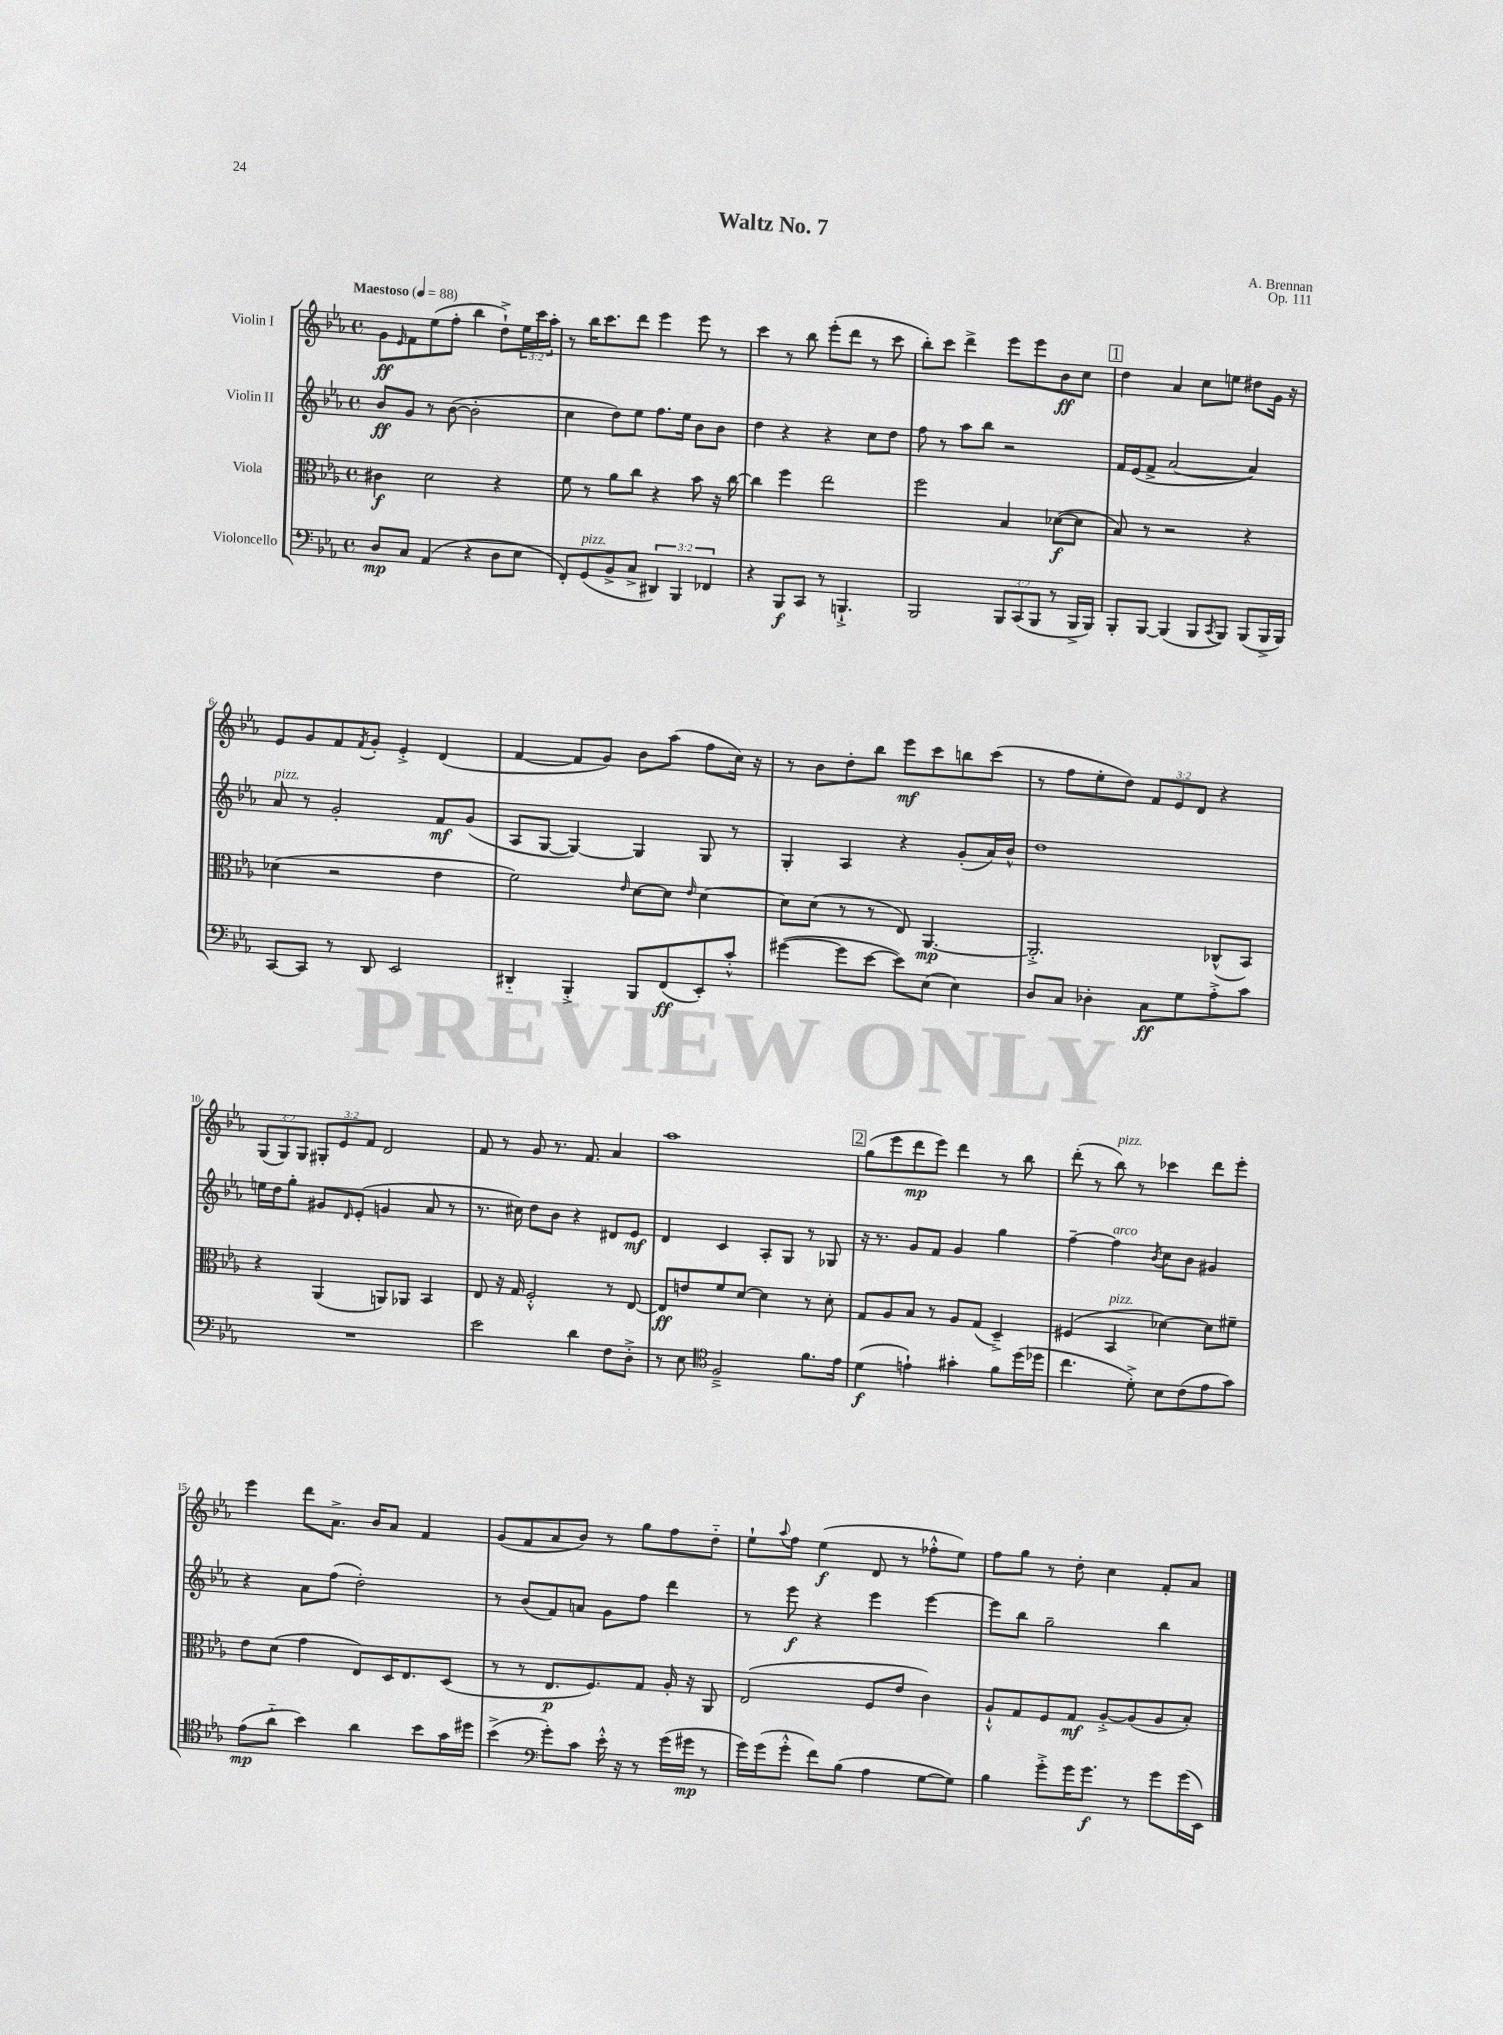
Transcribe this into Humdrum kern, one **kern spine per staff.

**kern	**kern	**kern	**kern
*staff4	*staff3	*staff2	*staff1
*clefF4	*clefC3	*clefG2	*clefG2
*k[b-e-a-]	*k[b-e-a-]	*k[b-e-a-]	*k[b-e-a-]
*M4/4	*M4/4	*M4/4	*M4/4
*met(c)	*met(c)	*met(c)	*met(c)
*MM88	*MM88	*MM88	*MM88
8D	4c#	8b-	8g
.	.	.	16qqe-
8C	.	8g	8f
(4AA-	2d	8r	(8ee-
.	.	([8b-	8ff'
4r	.	2b-']	4bb-
8D	4r	.	8dd`^)
8E-	.	.	24ee-
.	.	.	24ccc
.	.	.	24aa-'
=	=	=	=
8FF')	8f	4cc	8r
(8GG	8r	.	16bb-
.	.	.	8.ccc
8BB-^	8a-	8dd)	.
8C^	8cc	8ee-	8ddd
6DD#)	4r	8.ff	4eee-
6BBB-	.	.	.
.	.	16ee-	.
.	8b-	8b-	8eee-
6FF-	.	.	.
.	16r	8b-	8r
.	[16cc	.	.
=	=	=	=
4r	4cc]	4dd	4ccc
8BBB-	4ff	4r	8r
8CC	.	.	8bb-
8r	2ee-	4r	(8eee-'
4.BBB`^	.	.	8ddd
.	.	8cc	8r
.	.	8dd	8ccc
=	=	=	=
2BBB-	2ff	8ff	8bb-')
.	.	8r	8ccc
.	.	8aa-	4ddd^
.	.	8bb-	.
12BBB-	4B-	2r	8eee-
(12CC	.	.	.
.	.	.	8eee-
12BBB-	.	.	.
8r	([8d-	.	8b-
16BBB-^	8d-]	.	8cc
16BBB-)	.	.	.
=	=	=	=
8BBB-'	8B-)	16f	4dd
.	.	(16e-	.
[8BBB-	8r	8f^	.
(4BBB-]	2r	[2a-	4a-
8BBB-	.	.	8cc
8qCC	.	.	.
8BBB-)	.	.	8ee
(8BBB-	4r	4a-])	8dd#
16BBB-^	.	.	16g
16BBB-)	.	.	16r
=	=	=	=
[8CC	(4d-	8a-	8e-
8CC]	.	8r	8g
8r	2r	2g'	8f
.	.	.	8qf
8DD	.	.	8g'
2EE-	.	.	4e-'^
.	4e-	8f	(4d
.	.	(8g	.
=	=	=	=
4DD#'~	2f)	8A-	[4f
.	.	[8G	.
4BBB-'^	.	4G_)	8f]
.	.	.	8g)
.	16qqe-	.	.
8BBB-	[8d	4G]	8b-
(8FF	8d]	.	(8aa-
.	16qqe-	.	.
8EE-')	[4d	8G	8ff
8c'^^	.	8r	16cc)
.	.	.	16r
=	=	=	=
([4g#	8d]	4G'	8r
.	(8d	.	8b-
8g#]	8r	4A-	8dd'
[8e-	8r	.	8bb-
8e-])	8E-)	4r	8eee-
(8E-	[4.AA-	.	8ccc
4E-)	.	(8g'	8bb
.	.	16a-)	(8ccc
.	.	16b-^^	.
=	=	=	=
8D	2.AA-'^]	1dd	8r
8C	.	.	8ff
4D-'	.	.	8ee-'
.	.	.	8dd)
8C	.	.	12f
.	.	.	12e-
8G	.	.	.
.	.	.	12d
8A-'^	(8C-^^	.	4r
8c	8BB-)	.	.
=	=	=	=
1r	4r	16ee	(12G
.	.	16dd	.
.	.	.	12G)
.	.	8gg'	.
.	.	.	12G
.	(4AA-	8g#	12G#'
.	.	.	12e-
.	.	16qqd	.
.	.	(8e-'	.
.	.	.	12f
.	8AA)	4g	2d
.	8AA-	.	.
.	4BB-	8a-	.
.	.	8r	.
=	=	=	=
2e-	8E-	8.r	8f
.	16r	.	8r
.	16G	16cc#)	.
.	2F'^^	8dd	8g
.	.	8b-	8.r
4d	.	4r	.
.	.	.	8.f
8F	8r	8d#	4a-
8D'^	[8E-	8e-	.
=	=	=	=
8r	8E-]	4d	1aa-
8E-	8e	.	.
*clefC4	*	*	*
2F~^	8f	4c	.
.	[8d	.	.
.	4d]	8A-'	.
.	.	8G	.
8.f	8r	8r	.
.	8d'	8G-	.
16e-	.	.	.
=	=	=	=
(4d	8G	16r	(8gg
.	.	8.r	.
.	8A-	.	8eee-
4e`)	8B-	8g	8ddd
.	8r	8f	8eee-)
4g#'	8A-	4g	4ddd
.	(8G	.	.
8f	4D~^)	4gg	8r
(16dd	.	.	8bb-
16dd-	.	.	.
=	=	=	=
4.cc	(4F#	[4ff~	(8ddd'
.	.	.	8r
.	4BB-	4ff]	8bb-)
8d'^)	.	.	8r
.	.	8qb-	.
8B-	[4d-)	8cc	4ccc-
(8c	.	8b-	.
8e-	8d-]	4g#	8ddd
8g)	8f#~	.	8eee-'
=	=	=	=
(8e-	8e-	4r	4eee-
8a-'~	(8d	.	.
4b-)	4g	8a-	8ddd
.	.	(8ff	8.a-^
4a-	8E-)	2dd')	.
.	.	.	16b-
.	16D	.	8a-
.	8.E-	.	.
8b-	.	.	4f
16g	(8D	.	.
16dd#	.	.	.
=	=	=	=
(4b-^	8r	8r	(8g
.	8r	(8b-	8f
*clefF4	*	*	*
8g')	8.E-	8f)	8a-
8c	.	8a	8b-)
.	8.F)	.	.
16e-'^^	.	8g	8r
16r	.	.	.
8r	8G	8ff	8gg
(16g	16A-'	4ddd	8ff
16g#	16r	.	.
8r	8AA-	.	8dd'~
=	=	=	=
16g)	(2E-	8r	8ee-`
(16g	.	.	.
.	.	.	8qqaa-
8g'^^	.	8eee-	8ff
8f)	.	4r	(4ee-
(8B-	.	.	.
4A-	8F	4eee-	8d
.	8e-	.	8r
[8G	4c)	[4eee-	8ff-'^^
8G])	.	.	8ee-)
=	=	=	=
4B-	8A-`^^	8eee-]	8ff
.	8G	8bb-	8gg
8g'^	8F	2gg~	8r
16g	8G	.	8dd'
8.g	.	.	.
.	[8A-'^	.	4cc
8r	(8A-]	.	.
8g	8A-	4bb-	8f'
(16g	8B-')	.	8a-
16EE-)	.	.	.
==	==	==	==
*-	*-	*-	*-
